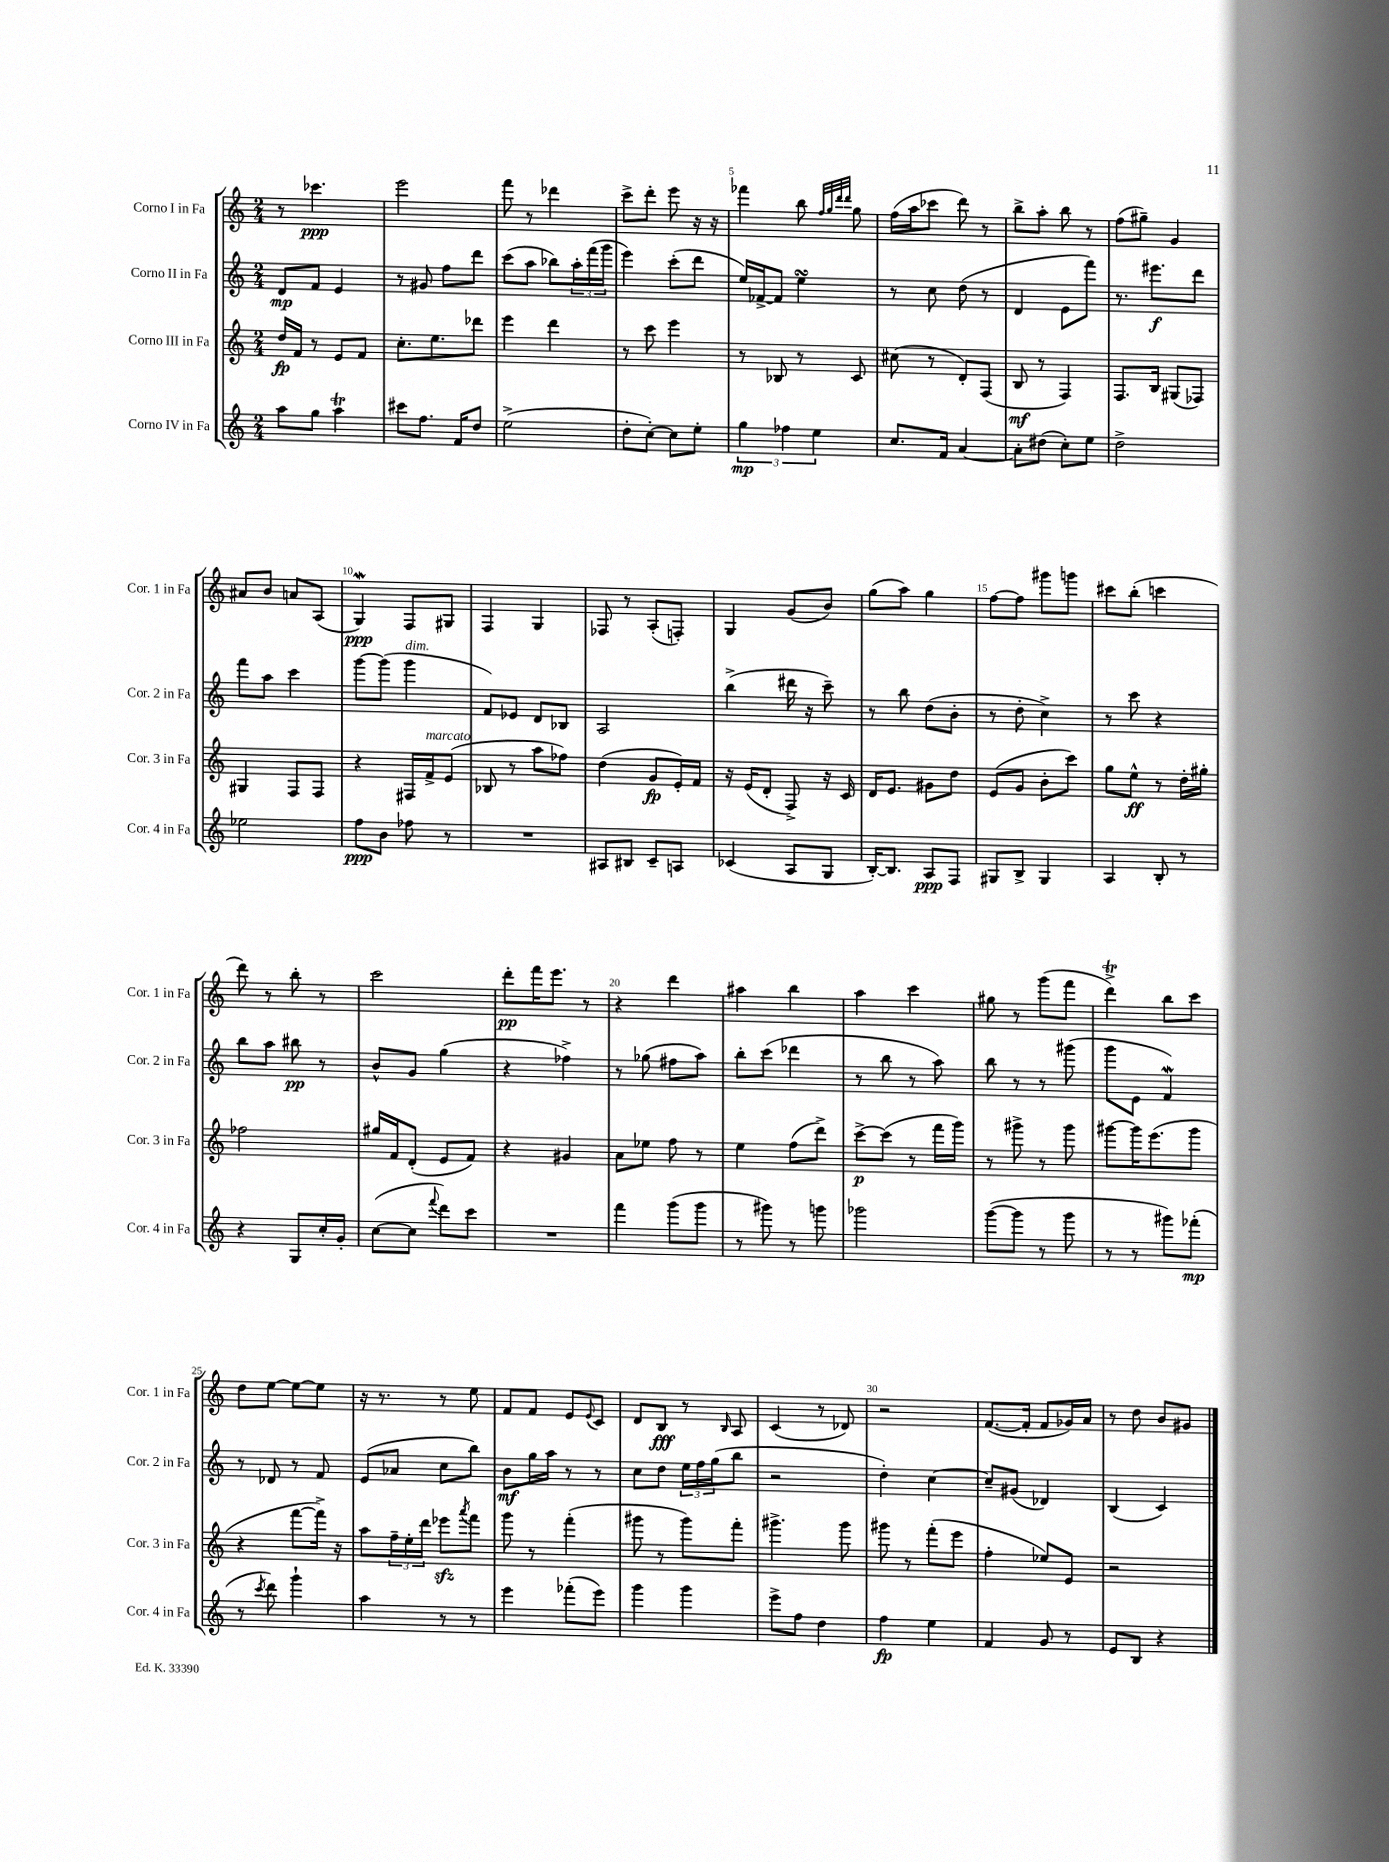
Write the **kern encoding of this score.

**kern	**kern	**kern	**kern
*staff4	*staff3	*staff2	*staff1
*clefG2	*clefG2	*clefG2	*clefG2
*k[]	*k[]	*k[]	*k[]
*M2/4	*M2/4	*M2/4	*M2/4
8aa\L	16dd/LL	8d/L	8r
.	16f/JJ	.	.
8gg\J	8r	8f/J	4.ccc-\
4aa\	8e/L	4e/	.
.	8f/J	.	.
=	=	=	=
8ccc#\L	8.cc'\L	8r	2eee\
8.ff\J	.	8g#/	.
.	8.ee\	.	.
.	.	8ff\L	.
16f/LK	.	.	.
8dd/J	8ddd-\J	8ddd\J	.
=	=	=	=
(2ee^\	4eee\	(8ccc\L	8fff\
.	.	8aa\J	8r
.	4ddd\	8bb-\L)	4ddd-\
.	.	24aa'\L	.
.	.	(24fff\	.
.	.	24ggg\JJ	.
=	=	=	=
8dd'\L	8r	4eee\)	8ccc^\L
[8cc'\J)	8ccc\	.	8ddd'\J
8cc\]L	4eee\	(8ccc'\L	8eee\
8ee'\J	.	8ddd\J	16r
.	.	.	16r
=	=	=	=
6gg\	8r	16ee/LL)	4fff-\
.	.	[16f-^/J	.
.	8B-/	8f-/]J	.
6ff-\	.	.	.
.	8r	4ee\	8bb\
6ee\	.	.	.
.	.	.	32qqff/LLL
.	.	.	32qqgg/
.	.	.	32qqddd/
.	.	.	32qqddd/JJJ
.	8c/	.	8gg\
=	=	=	=
8.cc/L	(8cc#\	8r	(16ff\LL
.	.	.	16aa\J
.	8r	8cc\	8ccc-\J
16f/Jk	.	.	.
[4a/	8d'/L)	(8dd\	8ddd\)
.	(8F/J	8r	8r
=	=	=	=
8a'\]L	8B/	4d/	8bb^\L
(8dd#\J	8r	.	8aa'\J
8cc'\L)	4F/)	8e\L	8bb\
8ee\J	.	8fff\J)	8r
=	=	=	=
2dd^\	8.F/L	8.r	(8ff\L
.	.	.	8gg#~\J)
.	16B/Jk	8.eee#\L	.
.	(8G#/L	.	4g/
.	8F-/J)	8ddd\J	.
=	=	=	=
2ee-\	4G#/	8fff\L	8a#/L
.	.	8aa\J	8b/J
.	8F/L	4ccc\	8a/L
.	8F/J	.	(8A/J
=	=	=	=
8ff\L	4r	[8ggg\L	4G/)
8b\J	.	(8ggg\]J	.
8ff-\	16F#/LL	4ggg\	8F/L
.	16f^/J	.	.
8r	(8e/J	.	8G#/J
=	=	=	=
2r	8B-/	8f/L)	4F/
.	8r	8e-/J	.
.	8aa\L	8d/L	4G/
.	8ff-\J)	8B-/J	.
=	=	=	=
8A#/L	(4dd\	2A/	8F-/
8B#/J	.	.	8r
8c~/L	8g/L	.	(8A'/L
8A/J	16e'/L)	.	8F'/J)
.	16f/JJ	.	.
=	=	=	=
(4c-/	16r	(4bb^\	4G/
.	(16e/LK	.	.
.	8d'/J	.	.
8A/L	8F^/)	16ddd#\	(8g/L
.	.	16r	.
8G/J	16r	8ccc~\)	8b/J)
.	16c/	.	.
=	=	=	=
[16B'/LK)	16d/LK	8r	(8gg\L
8.B/]J	8.e/J	.	.
.	.	8bb\	8aa\J)
8A/L	8g#\L	(8dd\L	4gg\
8F/J	8dd\J	8b'\J	.
=	=	=	=
8G#/L	(8e/L	8r	[8ff\L
8B^/J	8g/J	8dd'\	8ff\]J
4G#/	8b'\L	4cc^\)	8ggg#\L
.	8ccc\J)	.	8ggg\J
=	=	=	=
4A/	8gg\L	8r	8ccc#\L
.	8ee^^\J	8ccc\	(8bb'\J
8B'/	8r	4r	4ccc\
8r	16dd'\LL	.	.
.	16gg#'\JJ	.	.
=	=	=	=
4r	2ff-\	8bb\L	8ddd\)
.	.	8aa\J	8r
8G/L	.	8bb#\	8bb'\
16cc'/L	.	8r	8r
16g'/JJ	.	.	.
=	=	=	=
([8cc\L	16gg#/LL	8b^^/L	2ccc\
.	16f/J	.	.
8cc\]J	(8d'/J	8g/J	.
8qqfff/	.	.	.
8ddd\L)	8e/L	(4gg\	.
8ccc\J	8f/J)	.	.
=	=	=	=
2r	4r	4r	8ddd'\L
.	.	.	16fff\K
.	.	.	8.eee\J
.	4g#/	4ff-^\)	.
.	.	.	8r
=	=	=	=
4fff\	8a\L	8r	4r
.	8ee-\J	(8gg-\	.
(8ggg\L	8ff\	8ff#\L	4ddd\
8ggg\J	8r	8aa\J)	.
=	=	=	=
8r	4ee\	8bb'\L	4aa#\
8ggg#\)	.	(8ccc\J	.
8r	(8ff\L	4ddd-\	4bb\
8ggg\	8ddd^\J)	.	.
=	=	=	=
2ggg-\	[8ccc^\L	8r	4aa\
.	(8ccc\]J	8bb\	.
.	8r	8r	4ccc\
.	16fff\LL	8aa\)	.
.	16ggg\JJ)	.	.
=	=	=	=
([8ggg\L	8r	8bb\	8gg#\
8ggg\]J	8ggg#^\	8r	8r
8r	8r	8r	(8ggg\L
8ggg\	8ggg#\	(8ggg#\	8fff\J
=	=	=	=
8r	[8ggg#\L	8ggg\L	4ddd^\)
8r	16ggg#\]K	8e\J	.
.	(8.eee\	.	.
8ggg#\L)	.	4f/)	8bb\L
(8fff-'\J	8ggg#\J	.	8ccc\J
=	=	=	=
8r	4r	8r	8dd\L
8qccc/	.	.	.
8ddd\)	.	8d-/	[8ee\J
4ggg`\	[8fff\L	8r	8ee\_L
.	16fff^\]Jk)	8f/	8ee\]J
.	16r	.	.
=	=	=	=
4aa\	8aa\L	(8e/L	16r
.	.	.	8.r
.	24ff~\L	8a-/J	.
.	24ee'\	.	.
.	24ddd\JJ	.	.
8r	8eee-\L	8cc\L	8r
.	8qaaa/	.	.
8r	8fff\J	8bb\J)	8ee\
=	=	=	=
4eee\	8ggg\	8b\L	8f/L
.	8r	16gg\L	8f/J
.	.	16aa\JJ	.
(8fff-'\L	(4fff'\	8r	8e/L
.	.	.	8qqe/
8eee\J)	.	8r	8c/J
=	=	=	=
4ggg\	8ggg#\	8cc\L	8d/L
.	8r	8dd\J	8B/J
4ggg\	8ggg#\L)	24ee\LL	8r
.	.	24ff\	.
.	.	(24gg\J	.
.	.	.	16qqB/
.	8fff'\J	8bb\J	8A/
=	=	=	=
8eee^\L	4.ggg#^\	2r	(4c/
8ff\J	.	.	.
4dd\	.	.	8r
.	8ggg#\	.	8d-/)
=	=	=	=
4ff\	8ggg#\	4dd'\)	2r
.	8r	.	.
4ee\	(8fff'\L	[4cc\	.
.	8eee\J	.	.
=	=	=	=
4f/	4ff'\	8cc~/]L	([8.f/L
.	.	(8g#/J	.
.	.	.	16f'/]Jk
8g/	8ee-/L)	4d-/)	8f/L
8r	8e/J	.	16g-/L)
.	.	.	16a/JJ
=	=	=	=
8e/L	2r	(4B/	8r
8B/J	.	.	8dd\
4r	.	4c/)	8b/L
.	.	.	8g#/J
==	==	==	==
*-	*-	*-	*-
